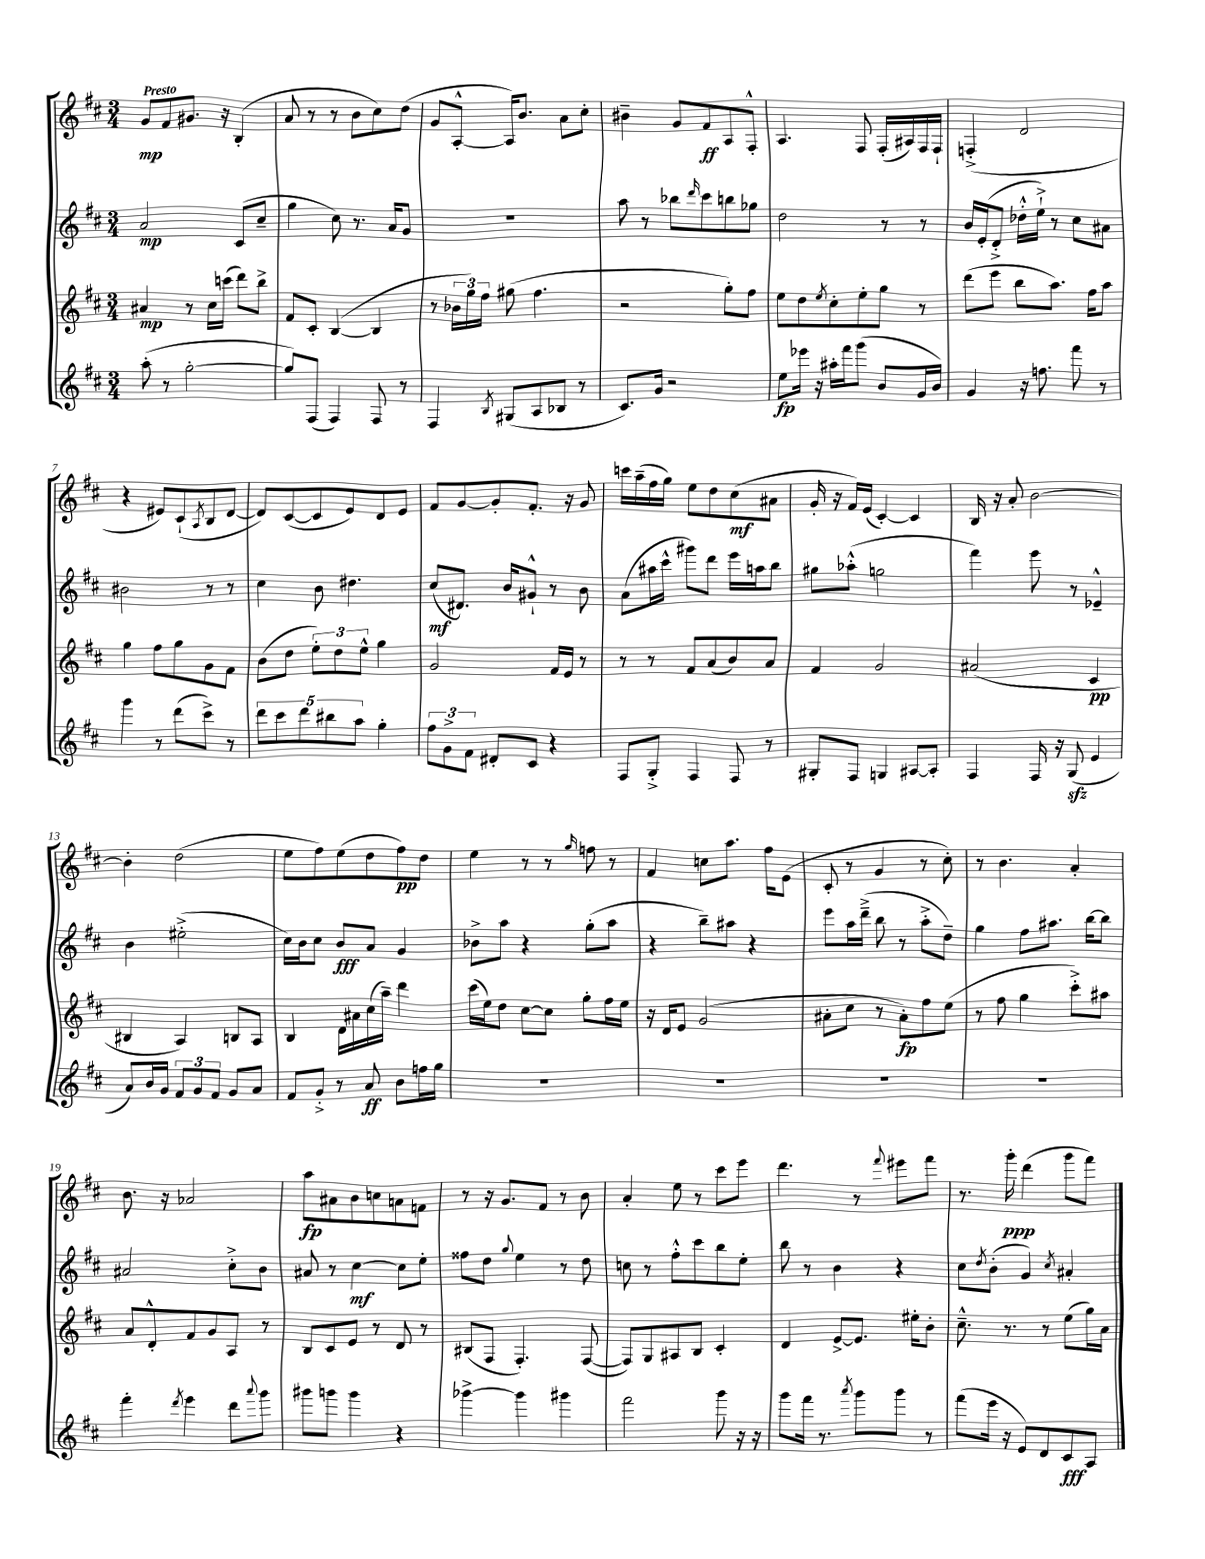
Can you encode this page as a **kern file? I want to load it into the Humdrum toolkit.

**kern	**dynam	**kern	**dynam	**kern	**dynam	**kern	**dynam
*part4	*part4	*part3	*part3	*part2	*part2	*part1	*part1
*staff4	*staff4	*staff3	*staff3	*staff2	*staff2	*staff1	*staff1
*clefG2	*	*clefG2	*	*clefG2	*	*clefG2	*
*k[f#c#]	*	*k[f#c#]	*	*k[f#c#]	*	*k[f#c#]	*
*M3/4	*	*M3/4	*	*M3/4	*	*M3/4	*
=1	=1	=1	=1	=1	=1	=1	=1
!	!	!	!	!	!	!LO:TX:a:B:t=Presto	!
(8aa'\	.	4a#X/	mp	2a/	mp	8g/L	mp
8r	.	.	.	.	.	8f#/	.
[2gg'\	.	8r	.	.	.	8.g#X/J	.
.	.	16cc#\LL	.	.	.	.	.
.	.	(16cccn\JJ	.	.	.	16r	.
.	.	8ddd\L)	.	(8c#/L	.	(4B'/	.
.	.	8bb^\J	.	8cc#~/J	.	.	.
=2	=2	=2	=2	=2	=2	=2	=2
8gg/L])	.	8f#/L	.	4gg\	.	8a/	.
(8F#/J	.	8c#'/J	.	.	.	8r	.
4F#/)	.	([4B/	.	8cc#\)	.	8r	.
.	.	.	.	8.r	.	8b\L	.
8F#/	.	4B/]	.	.	.	8cc#\)	.
.	.	.	.	16a/KL	.	.	.
8r	.	.	.	8g/J	.	(8dd\J	.
=3	=3	=3	=3	=3	=3	=3	=3
4F#/	.	8r	.	2.r	.	8g/L	.
.	.	24b-X\LL	.	.	.	[8A'^^/J	.
.	.	24gg\)	.	.	.	.	.
.	.	24ff#\JJ	.	.	.	.	.
8qB/	.	.	.	.	.	.	.
(8G#X/L	.	(8gg#X\	.	.	.	16A/KL])	.
.	.	.	.	.	.	8.b/J	.
8A/	.	4.ff#\	.	.	.	.	.
8B-X/J	.	.	.	.	.	8a\L	.
8r	.	.	.	.	.	8cc#'\J	.
=4	=4	=4	=4	=4	=4	=4	=4
8.c#/L)	.	2r	.	8aa\	.	4b#X~\	.
.	.	.	.	8r	.	.	.
16g/Jk	.	.	.	.	.	.	.
2r	.	.	.	8bb-X\L	.	8g/L	.
.	.	.	.	16qqddd/	.	.	.
.	.	.	.	8ccc#\	.	8f#/	ff
.	.	8gg'\L)	.	8bbn\	.	8A/	.
.	.	8ff#\J	.	8gg-X\J	.	8F#'^^/J	.
=5	=5	=5	=5	=5	=5	=5	=5
8ee\L	fp	8ee\L	.	2dd\	.	4.A/	.
16eee-X\Jk	.	8dd\	.	.	.	.	.
16r	.	.	.	.	.	.	.
.	.	8qee/	.	.	.	.	.
16aa#X'\LL	.	8cc#'\	.	.	.	.	.
16fff#\J	.	.	.	.	.	.	.
(8ggg\J	.	8ee'\	.	.	.	8F#/	.
8b/L	.	8gg\J	.	8r	.	(16F#'/LL	.
.	.	.	.	.	.	16A#X/)	.
16g/L	.	8r	.	8r	.	16F#/	.
16b/JJ)	.	.	.	.	.	16F#`/JJ	.
=6	=6	=6	=6	=6	=6	=6	=6
4g/	.	(8ddd\L	.	16b/LL	.	(4Fn'^/	.
.	.	.	.	(16e'/J	.	.	.
.	.	8eee\J	.	8d'^/J	.	.	.
16r	.	8bb\L	.	16dd-X'^^\LL	.	2d/	.
8.ffn\	.	.	.	16ee`^\JJ)	.	.	.
.	.	8.aa\J)	.	8r	.	.	.
8fff#\	.	.	.	8cc#\L	.	.	.
.	.	16ff#\KL	.	.	.	.	.
8r	.	8aa\J	.	8a#X\J	.	.	.
!!LO:LB:g=z
=7	=7	=7	=7	=7	=7	=7	=7
4ggg\	.	4gg\	.	2b#X\	.	4r	.
8r	.	8ff#\L	.	.	.	8e#X/L)	.
(8ddd\L	.	8gg\	.	.	.	(8c#`/	.
.	.	.	.	.	.	8qA/	.
8ccc#^\J)	.	8g\	.	8r	.	8B/	.
8r	.	8f#\J	.	8r	.	[8d/J	.
=8	=8	=8	=8	=8	=8	=8	=8
10ddd\L	.	(8b\L	.	4cc#\	.	8d/L])	.
10ccc#\	.	.	.	.	.	.	.
.	.	8dd\J	.	.	.	([8c#/	.
10ddd\	.	.	.	.	.	.	.
.	.	12ee'\L)	.	8b\	.	8c#/]	.
10bb#X\	.	.	.	.	.	.	.
.	.	12dd\	.	.	.	.	.
.	.	.	.	4.dd#X\	.	8e/)	.
10aa\J	.	.	.	.	.	.	.
.	.	12ee^^\J	.	.	.	.	.
4gg'\	.	4gg\	.	.	.	8d/	.
.	.	.	.	.	.	8e/J	.
=9	=9	=9	=9	=9	=9	=9	=9
12ff#\L	.	2g/	.	(8cc#/L	mf	8f#/L	.
12g^\	.	.	.	.	.	.	.
.	.	.	.	8.d#X/J)	.	[8g/	.
12f#\J	.	.	.	.	.	.	.
8d#X'/L	.	.	.	.	.	8g'/]	.
.	.	.	.	16b/KL	.	.	.
8c#/J	.	.	.	8g#X`^^/J	.	8.f#'/J	.
4r	.	16f#/LL	.	8r	.	.	.
.	.	16e/JJ	.	.	.	16r	.
.	.	8r	.	8b\	.	8g/	.
=10	=10	=10	=10	=10	=10	=10	=10
8F#/L	.	8r	.	(8a\L	.	16cccn\LL	.
.	.	.	.	.	.	(16aa~\	.
8G'^/J	.	8r	.	16aa#X\L	.	16ff#\	.
.	.	.	.	16ccc#^^\JJ	.	16gg\JJ)	.
4F#/	.	8f#/L	.	8ggg#X\L)	.	8ee\L	.
.	.	(8a/	.	8ddd\J	.	8dd\	.
8F#/	.	8b/)	.	16eee\LL	.	(8cc#\	mf
.	.	.	.	16aan\J	.	.	.
8r	.	8a/J	.	8bb\J	.	8a#X\J	.
=11	=11	=11	=11	=11	=11	=11	=11
8G#X'/L	.	4f#/	.	8gg#X\L	.	16g'/	.
.	.	.	.	.	.	16r	.
8F#/J	.	.	.	(8aa-X'^^\J	.	16f#/LL)	.
.	.	.	.	.	.	(16e/JJ	.
4Gn/	.	2g/	.	2ggn\	.	[4c#'/)	.
[8A#X/L	.	.	.	.	.	4c#/]	.
8A#'/J]	.	.	.	.	.	.	.
=12	=12	=12	=12	=12	=12	=12	=12
4F#/	.	(2a#X/	.	4fff#\)	.	16B/	.
.	.	.	.	.	.	16r	.
.	.	.	.	.	.	8a'/	.
16F#/	.	.	.	8eee\	.	[2b\	.
16r	.	.	.	.	.	.	.
(8Gzz/	.	.	.	8r	.	.	.
4e/	.	4c#/	pp	4e-X~^^/	.	.	.
!!LO:LB:g=z
=13	=13	=13	=13	=13	=13	=13	=13
8a/L)	.	4B#X/	.	4b\	.	4b'\]	.
16b/L	.	.	.	.	.	.	.
16g/JJ	.	.	.	.	.	.	.
12f#/L	.	4A/)	.	(2ee#X'^\	.	(2dd\	.
12g/	.	.	.	.	.	.	.
12f#/J	.	.	.	.	.	.	.
8g/L	.	8Bn/L	.	.	.	.	.
8a/J	.	8A/J	.	.	.	.	.
=14	=14	=14	=14	=14	=14	=14	=14
8f#/L	.	4B/	.	16cc#\LL)	.	8ee\L	.
.	.	.	.	16b\J	.	.	.
8g'^/J	.	.	.	8cc#\J	.	8ff#\)	.
8r	.	16d\LL	.	8b/L	fff	(8ee\	.
.	.	16a#X\	.	.	.	.	.
8a/	ff	(16cc#\	.	8a/J	.	8dd\	.
.	.	16aa~\JJ)	.	.	.	.	.
8b\L	.	4ddd\	.	4g/	.	8ff#\)	pp
16ffn\L	.	.	.	.	.	8dd\J	.
16gg\JJ	.	.	.	.	.	.	.
=15	=15	=15	=15	=15	=15	=15	=15
2.r	.	(16ccc#\LL	.	8b-X^\L	.	4ee\	.
.	.	16ee\J)	.	.	.	.	.
.	.	8dd\J	.	8aa\J	.	.	.
.	.	[8cc#\L	.	4r	.	8r	.
.	.	8cc#\J]	.	.	.	8r	.
.	.	.	.	.	.	16qqgg/	.
.	.	8gg'\L	.	(8gg'\L	.	8ffn\	.
.	.	16ff#\L	.	8aa\J	.	8r	.
.	.	16ee\JJ	.	.	.	.	.
=16	=16	=16	=16	=16	=16	=16	=16
2.r	.	16r	.	4r	.	4f#/	.
.	.	16d/KL	.	.	.	.	.
.	.	8e/J	.	.	.	.	.
.	.	(2g/	.	8bb~\L)	.	8ccn\L	.
.	.	.	.	8aa#X\J	.	8.aa\J	.
.	.	.	.	4r	.	.	.
.	.	.	.	.	.	16ff#\KL	.
.	.	.	.	.	.	(8e\J	.
=17	=17	=17	=17	=17	=17	=17	=17
2.r	.	8a#X'\L	.	8eee\L	.	8c#'/	.
.	.	8cc#\J	.	16aa\L	.	8r	.
.	.	.	.	(16ddd~^\JJ	.	.	.
.	.	8r	.	8bb\	.	4g/	.
.	.	8a#'\L)	fp	8r	.	.	.
.	.	8ff#\	.	8aa'^\L	.	8r	.
.	.	(8ee\J	.	8dd~\J)	.	8cc#'\)	.
=18	=18	=18	=18	=18	=18	=18	=18
2.r	.	8r	.	4gg\	.	8r	.
.	.	8ff#\	.	.	.	4.b\	.
.	.	4gg\	.	8ff#\L	.	.	.
.	.	.	.	8.aa#X\J	.	.	.
.	.	8ccc#'^\L)	.	.	.	4a'/	.
.	.	.	.	[16bb\KL	.	.	.
.	.	8aa#X\J	.	8bb\J]	.	.	.
!!LO:LB:g=z
=19	=19	=19	=19	=19	=19	=19	=19
4fff#'\	.	8a/L	.	2a#X/	.	8.b\	.
.	.	8d'^^/	.	.	.	.	.
.	.	.	.	.	.	16r	.
8qddd/	.	.	.	.	.	.	.
4eee\	.	8f#/	.	.	.	2a-X/	.
.	.	8g/	.	.	.	.	.
8ddd\L	.	8A/J	.	8cc#'^\L	.	.	.
8qqaaa/	.	.	.	.	.	.	.
8ggg\J	.	8r	.	8b\J	.	.	.
=20	=20	=20	=20	=20	=20	=20	=20
8ggg#X\L	.	8B/L	.	8a#X/	.	8aa\L	fp
8gggn\J	.	8c#/	.	8r	.	8a#X\	.
4ggg\	.	8e/J	.	[4cc#\	mf	8b\	.
.	.	8r	.	.	.	8ccn\	.
4r	.	8d/	.	8cc#\L]	.	8an\	.
.	.	8r	.	8ee'\J	.	8fn\J	.
=21	=21	=21	=21	=21	=21	=21	=21
[4ggg-X^\	.	(8B#X/L	.	8ff##X\L	.	8r	.
.	.	8F#/J	.	8dd\J	.	16r	.
.	.	.	.	.	.	8.g/L	.
.	.	.	.	8qqgg/	.	.	.
4ggg-\]	.	4.F#'/)	.	4ee\	.	.	.
.	.	.	.	.	.	8f#/J	.
4ggg#X\	.	.	.	8r	.	8r	.
.	.	([8F#/	.	8dd\	.	8b\	.
=22	=22	=22	=22	=22	=22	=22	=22
2fff#\	.	8F#/L])	.	8ccn\	.	4a'/	.
.	.	8G/	.	8r	.	.	.
.	.	8A#X/	.	8ff#'^^\L	.	8ee\	.
.	.	8B/J	.	8ccc#\	.	8r	.
8ggg\	.	4c#'/	.	8bb\	.	8ccc#\L	.
16r	.	.	.	8ee'\J	.	8eee\J	.
16r	.	.	.	.	.	.	.
=23	=23	=23	=23	=23	=23	=23	=23
8ggg\L	.	4d/	.	8bb\	.	4.ddd\	.
16fff#\Jk	.	.	.	8r	.	.	.
8.r	.	.	.	.	.	.	.
.	.	[8e^/L	.	4b\	.	.	.
8qaaa/	.	.	.	.	.	.	.
8ggg\L	.	8.e/J]	.	.	.	8r	.
.	.	.	.	.	.	8qqfff#/	.
8ggg\J	.	.	.	4r	.	8eee#X\L	.
.	.	16ee#X'\KL	.	.	.	.	.
8r	.	8b'\J	.	.	.	8fff#\J	.
=24	=24	=24	=24	=24	=24	=24	=24
(8fff#\L	.	8.cc#~^^\	.	8cc#\L	.	8.r	.
.	.	.	.	8qdd/	.	.	.
16eee\Jk	.	.	.	(8b'\J	.	.	.
16r	.	8.r	.	.	.	16ggg'\	ppp
8e/L)	.	.	.	4g/)	.	(4ddd\	.
8d/	.	8r	.	.	.	.	.
.	.	.	.	8qcc#/	.	.	.
8c#/	fff	(8ee\L	.	4a#X'/	.	8ggg\L	.
8A/J	.	16gg\L)	.	.	.	8fff#\J)	.
.	.	16a\JJ	.	.	.	.	.
==	==	==	==	==	==	==	==
*-	*-	*-	*-	*-	*-	*-	*-
